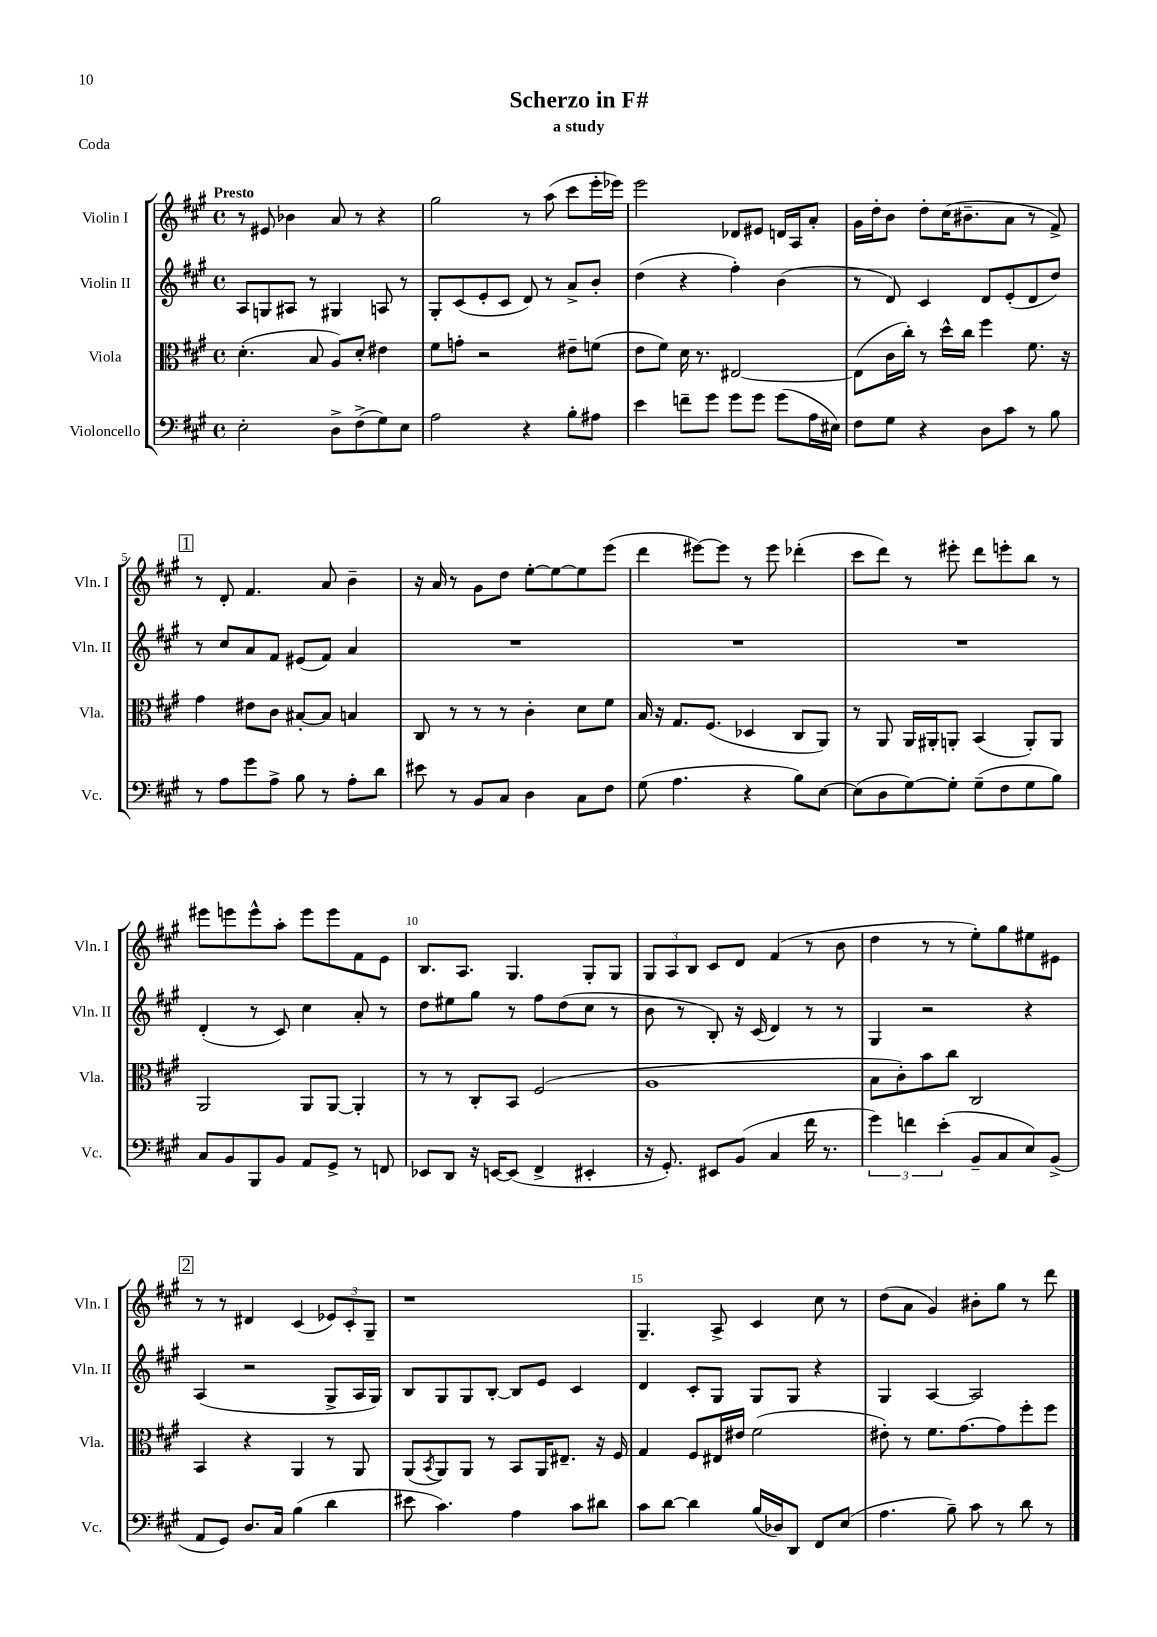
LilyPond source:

\header { title = "Scherzo in F#" subtitle = "a study" piece = "Coda" }
<<
\new StaffGroup <<
\new Staff = "s0" \with { instrumentName = "Violin I" shortInstrumentName = "Vln. I" } {
    \clef treble \key a \major \defaultTimeSignature \time 4/4 \tempo "Presto"
    r8 eis'8 bes'4 a'8 r8 r4 |
    gis''2 r8 a''8( cis'''8 e'''16-. ees'''16) |
    e'''2 des'8 eis'8 d'16 a16 a'8-. |
    gis'16 d''16-. b'8 d''8-. cis''16( bis'8.-- a'8 r8 fis'8->) |
    \mark \markup { \box "1" } r8 d'8-. fis'4. a'8 b'4-- |
    r16 a'16 r8 gis'8 d''8 e''8~-. e''8~ e''8 e'''8( |
    d'''4 eis'''8~) eis'''8 r8 eis'''8 des'''4-.( |
    cis'''8 d'''8) r8 eis'''8-. d'''8 e'''8-. b''8 r8 |
    eis'''8 e'''8 e'''8-^ a''8-. e'''8 e'''8 fis'8 e'8 |
    b8. a8. gis4. gis8-. gis8 |
    \tuplet 3/2 { gis8 a8 b8 } cis'8 d'8 fis'4( r8 b'8 |
    d''4 r8 r8 e''8-.) gis''8 eis''8 eis'8 |
    \mark \markup { \box "2" } r8 r8 dis'4 cis'4( \tuplet 3/2 { ees'8) cis'8-. gis8-- } |
    r1 |
    gis4.-- a8-> cis'4 cis''8 r8 |
    d''8( a'8 gis'4) bis'8-. gis''8 r8 d'''8 \bar "|." |
}
\new Staff = "s1" \with { instrumentName = "Violin II" shortInstrumentName = "Vln. II" } {
    \clef treble \key a \major \defaultTimeSignature \time 4/4
    a8 g8 ais8 r8 gis4 a8 r8 |
    gis8-. cis'8( e'8-. cis'8 d'8) r8 a'8-> b'8-. |
    d''4( r4 fis''4-.) b'4( |
    r8 d'8) cis'4 d'8 e'8-.( d'8 d''8) |
    \mark \markup { \box "1" } r8 cis''8 a'8 fis'8 eis'8( fis'8) a'4 |
    R1 |
    R1 |
    R1 |
    d'4-.( r8 cis'8) cis''4 a'8-. r8 |
    d''8 eis''8 gis''8 r8 fis''8 d''8( cis''8 r8 |
    b'8 r8 b8-.) r16 cis'16( d'4) r8 r8 |
    gis4 r2 r4 |
    \mark \markup { \box "2" } a4( r2 gis8-> a16 gis16) |
    b8 gis8 gis8 b8~-. b8 e'8 cis'4 |
    d'4 cis'8-. gis8 gis8 gis8 r4 |
    gis4 a4~ a2 \bar "|." |
}
\new Staff = "s2" \with { instrumentName = "Viola" shortInstrumentName = "Vla." } {
    \clef alto \key a \major \defaultTimeSignature \time 4/4
    d'4.-.( b8 a8) d'8-. eis'4 |
    fis'8 g'8-. r2 eis'8-- f'8( |
    e'8 fis'8) d'16 r8. eis2~ |
    eis8( cis'16 cis''16-.) r8 d''16-^ cis''16 fis''4 fis'8. r16 |
    \mark \markup { \box "1" } gis'4 eis'8 cis'8 bis8~-. bis8 b4 |
    cis8 r8 r8 r8 cis'4-. d'8 fis'8 |
    b16 r16 gis8. fis8.( des4 cis8 a,8) |
    r8 a,8 a,16 ais,16-. a,8-. b,4( a,8-.) a,8 |
    a,2 a,8 a,8~ a,4-. |
    r8 r8 cis8-. b,8 fis2( |
    a1 |
    b8 cis'8-.) b'8 cis''8 cis2 |
    \mark \markup { \box "2" } b,4 r4 a,4 r8 a,8 |
    a,8( \acciaccatura { b,8 } a,8) a,8 r8 b,8 a,16 eis8.-- r16 fis16 |
    gis4 fis8 eis16 eis'16 fis'2( |
    eis'8-.) r8 fis'8. gis'8.~ gis'8 fis''8-. fis''8 \bar "|." |
}
\new Staff = "s3" \with { instrumentName = "Violoncello" shortInstrumentName = "Vc." } {
    \clef bass \key a \major \defaultTimeSignature \time 4/4
    e2-. d8-> fis8->( gis8) e8 |
    a2 r4 b8-. ais8 |
    e'4 f'8-- gis'8 gis'8 gis'8 gis'8( a16 eis16) |
    fis8 gis8 r4 d8 cis'8 r8 b8 |
    \mark \markup { \box "1" } r8 a8 gis'8 a8-> b8 r8 a8-. d'8 |
    eis'8 r8 b,8 cis8 d4 cis8 fis8 |
    gis8( a4. r4 b8) e8~ |
    e8( d8 gis8~) gis8-. gis8--( fis8 gis8 b8) |
    cis8 b,8 b,,8 b,8 a,8 gis,8-> r8 f,8 |
    ees,8 d,8 r16 e,16~ e,8( fis,4-> eis,4-. |
    r16 gis,8.-.) eis,8 b,8( cis4 fis'16 r8. |
    \tuplet 3/2 { gis'4) f'4 e'4-.( } b,8-- cis8 e8) b,8->( |
    \mark \markup { \box "2" } a,8 gis,8) d8. cis16 b4( d'4 |
    eis'8 cis'4.) a4 cis'8 dis'8 |
    cis'8 d'8~ d'4 b16( des16) d,8 fis,8 e8( |
    a4. b8--) cis'8 r8 d'8 r8 \bar "|." |
}
>>
>>
\layout { \context { \Score \override BarNumber.break-visibility = ##(#f #t #t) barNumberVisibility = #(every-nth-bar-number-visible 5) } }
